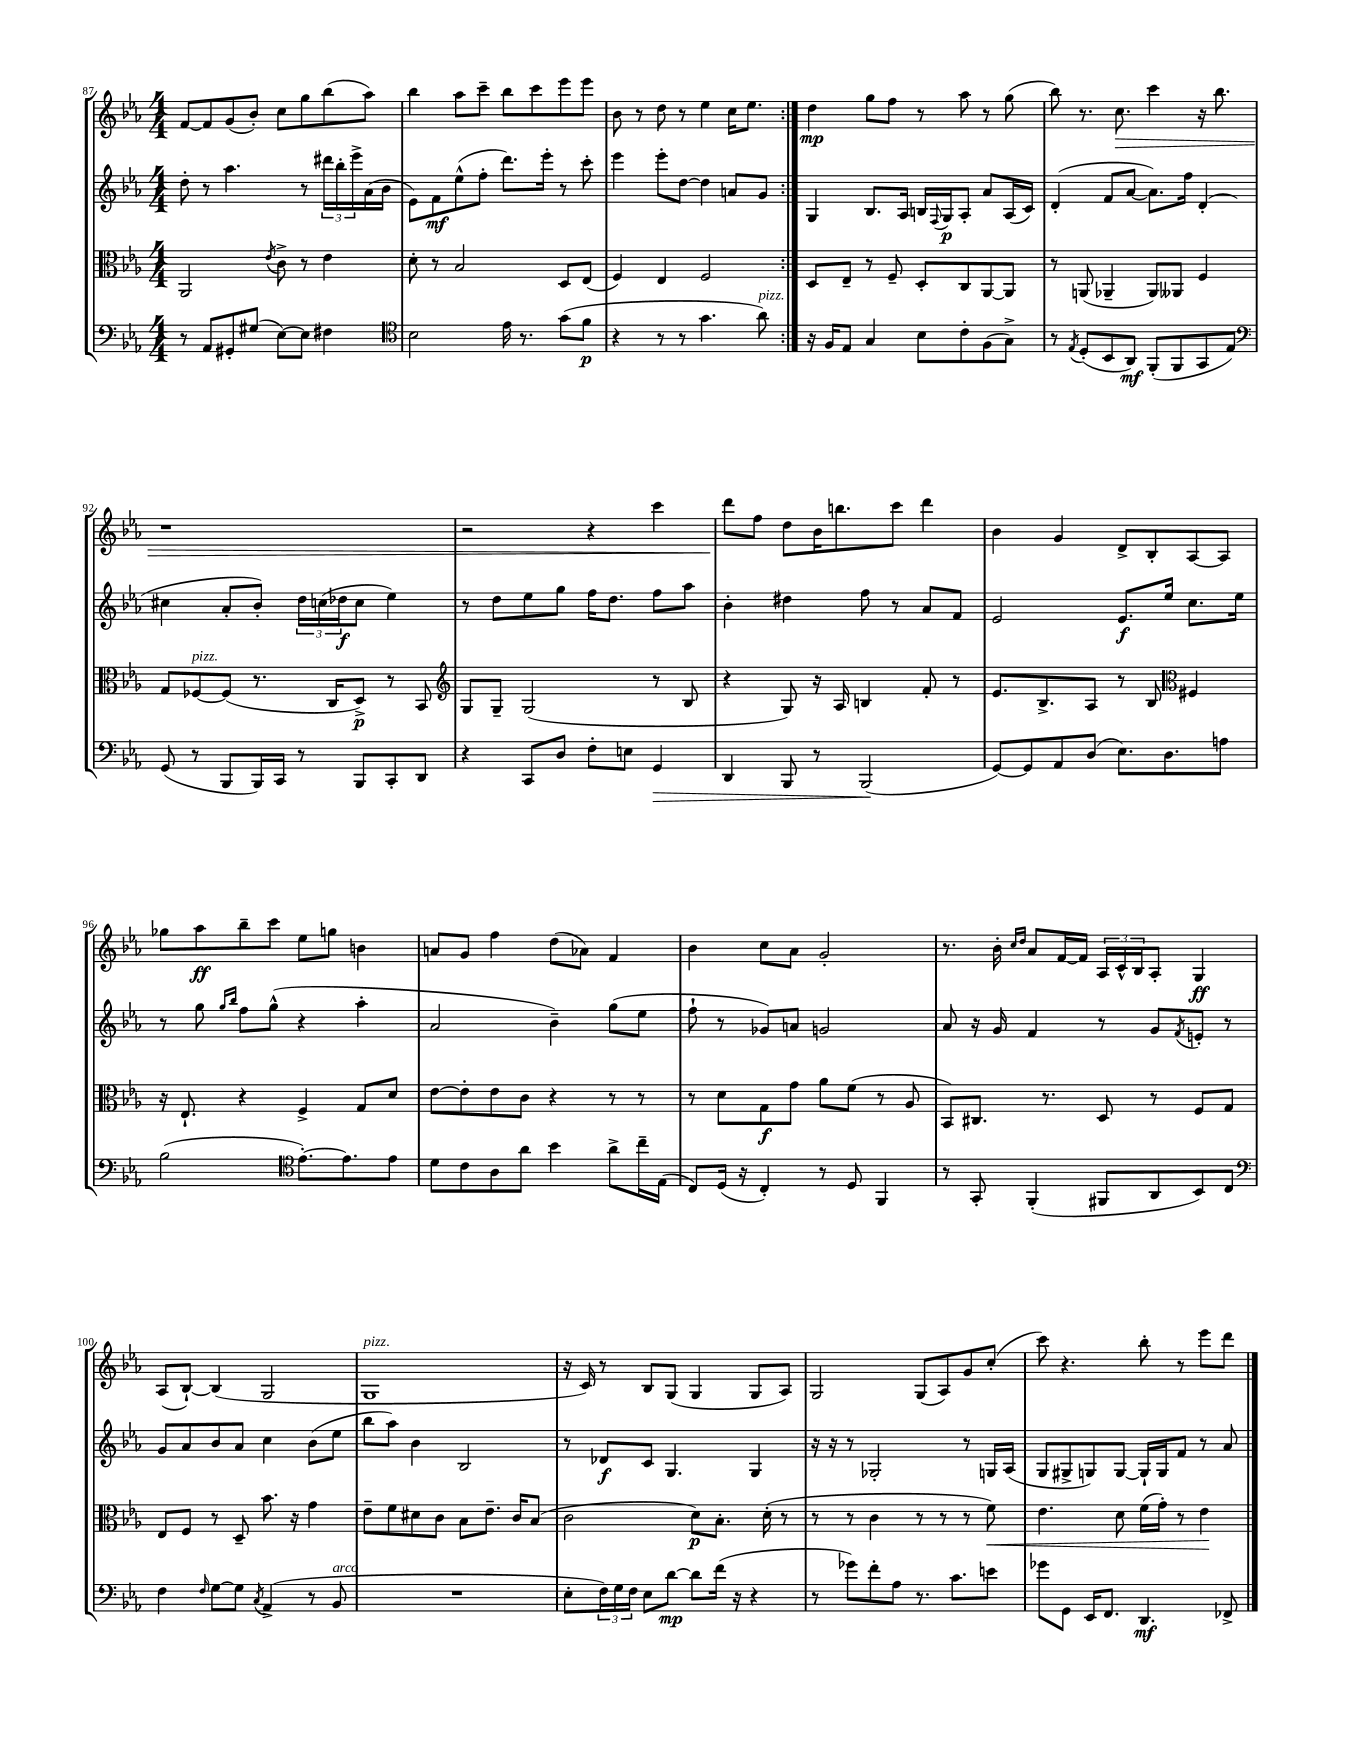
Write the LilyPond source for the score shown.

<<
\new StaffGroup <<
\new Staff = "s0" {
    \clef treble \key ees \major \numericTimeSignature \time 4/4
    \repeat volta 2 { f'8~ f'8 g'8( bes'8-.) c''8 g''8 bes''8( aes''8) |
    bes''4 aes''8 c'''8-- bes''8 c'''8 ees'''8 ees'''8 |
    bes'8 r8 d''8 r8 ees''4 c''16 ees''8. | }
    d''4\mp g''8 f''8 r8 aes''8 r8 g''8( |
    bes''8) r8. c''8.\> c'''4 r16 bes''8. |
    r1 |
    r2 r4 c'''4 |
    d'''8\! f''8 d''8 bes'16 b''8. c'''8 d'''4 |
    bes'4 g'4 d'8-> bes8-. aes8~ aes8 |
    ges''8 aes''8\ff bes''8-- c'''8 ees''8 g''8 b'4 |
    a'8 g'8 f''4 d''8( aes'8) f'4 |
    bes'4 c''8 aes'8 g'2-. |
    r8. bes'16-. \grace { c''16 d''16 } aes'8 f'16~ f'16 \tuplet 3/2 { aes16 c'16-^ bes16 } aes8-. g4\ff |
    aes8( bes8~-!) bes4( g2 |
    g1^\markup { \italic "pizz." } |
    r16 c'16) r8 bes8 g8( g4 g8 aes8) |
    g2 g8( aes8) g'8 c''8-.( |
    c'''8) r4. bes''8-. r8 ees'''8 d'''8 \bar "|." |
}
\new Staff = "s1" {
    \clef treble \key ees \major \numericTimeSignature \time 4/4
    \repeat volta 2 { d''8-. r8 aes''4. r8 \tuplet 3/2 { dis'''16 bes''16-. ees'''16-> } aes'16( bes'16 |
    ees'8) f'8\mf ees''8-^( f''8-. d'''8.) ees'''16-. r8 c'''8-. |
    ees'''4 ees'''8-. d''8~ d''4 a'8 g'8 | }
    g4 bes8. aes16 b16 \appoggiatura { f8 } g16\p aes8-. aes'8 aes16( c'16) |
    d'4-.( f'8 aes'8~ aes'8.) f''16 d'4-.( |
    cis''4 aes'8-. bes'8-.) \tuplet 3/2 { d''16 c''16( des''16\f } c''8 ees''4) |
    r8 d''8 ees''8 g''8 f''16 d''8. f''8 aes''8 |
    bes'4-. dis''4 f''8 r8 aes'8 f'8 |
    ees'2 ees'8.\f ees''16 c''8. ees''16 |
    r8 g''8 \grace { g''16 bes''16 } f''8 g''8-^( r4 aes''4-. |
    aes'2 bes'4--) g''8( ees''8 |
    f''8-! r8 ges'8) a'8 g'2 |
    aes'8 r16 g'16 f'4 r8 g'8 \acciaccatura { f'8 } e'8-. r8 |
    g'8 aes'8 bes'8 aes'8 c''4 bes'8( ees''8 |
    bes''8 aes''8) bes'4 bes2 |
    r8 des'8\f c'8 g4. g4 |
    r16 r16 r8 ges2-. r8 g16 aes16( |
    g8 gis8-> g8) g8~ g16-! g16 f'8 r8 aes'8 \bar "|." |
}
\new Staff = "s2" {
    \clef alto \key ees \major \numericTimeSignature \time 4/4
    \repeat volta 2 { aes,2 \acciaccatura { ees'8 } c'8-> r8 ees'4 |
    d'8-. r8 bes2 d8 ees8( |
    f4) ees4 f2 | }
    d8 ees8-- r8 f8-- d8-. c8 aes,8~ aes,8 |
    r8 a,8( aes,4-- aes,8) aeses,8 f4 |
    g8 fes8~^\markup { \italic "pizz." } fes8( r8. c16 d8->\p) r8 bes,8 |
    \clef treble g8 g8-- g2( r8 bes8 |
    r4 g8) r16 aes16 b4 f'8-. r8 |
    ees'8. bes8.-> aes8 r8 bes8 \clef alto fis4 |
    r16 ees8.-! r4 f4-> g8 d'8 |
    ees'8~ ees'8-. ees'8 c'8 r4 r8 r8 |
    r8 d'8 g8\f g'8 aes'8 f'8( r8 aes8 |
    bes,8) cis8. r8. d8 r8 f8 g8 |
    ees8 f8 r8 d8-- bes'8. r16 g'4 |
    ees'8-- f'8 dis'8 c'8 bes8 ees'8.-- c'16 bes8( |
    c'2 d'8\p) bes8.-. d'16-.( r8 |
    r8 r8 c'4 r8 r8 r8 f'8\<) |
    ees'4. d'8 f'16( g'16-.) r8 ees'4\! \bar "|." |
}
\new Staff = "s3" {
    \clef bass \key ees \major \numericTimeSignature \time 4/4
    \repeat volta 2 { r8 aes,8 gis,8-. gis8( ees8~) ees8 fis4 |
    \clef tenor bes2 ees'16 r8. g'8( f'8\p |
    r4 r8 r8 g'4. aes'8^\markup { \italic "pizz." }) | }
    r16 f16 ees8 g4 bes8 c'8-. f8( g8->) |
    r8 \acciaccatura { ees8 } d8-.( bes,8 aes,8\mf) f,8-.( f,8 g,8 ees8) |
    \clef bass g,8( r8 bes,,8 bes,,16) c,16 r8 bes,,8 c,8-. d,8 |
    r4 c,8 d8 f8-. e8 g,4\> |
    d,4 bes,,8 r8 bes,,2\!( |
    g,8~) g,8 aes,8 d8( ees8.) d8. a8 |
    bes2( \clef tenor ees'8.~-.) ees'8. ees'8 |
    d'8 c'8 aes8 aes'8 bes'4 aes'8-> c''16-- ees16( |
    c8) d16( r16 c4-.) r8 d8 f,4 |
    r8 g,8-. f,4-.( fis,8 aes,8 bes,8) c8 |
    \clef bass f4 \grace { f16 } g8~ g8 \acciaccatura { c8 } aes,4->( r8 bes,8^\markup { \italic "arco" } |
    R1 |
    ees8-. \tuplet 3/2 { f16) g16 f16 } ees8 d'8~\mp d'8 f'16( r16 r4 |
    r8 ges'8) f'8-. aes8 r8. c'8. e'8 |
    ges'8 g,8 ees,16 f,8. d,4.\mf fes,8-> \bar "|." |
}
>>
>>
\layout { \context { \Score currentBarNumber = #87 } }
